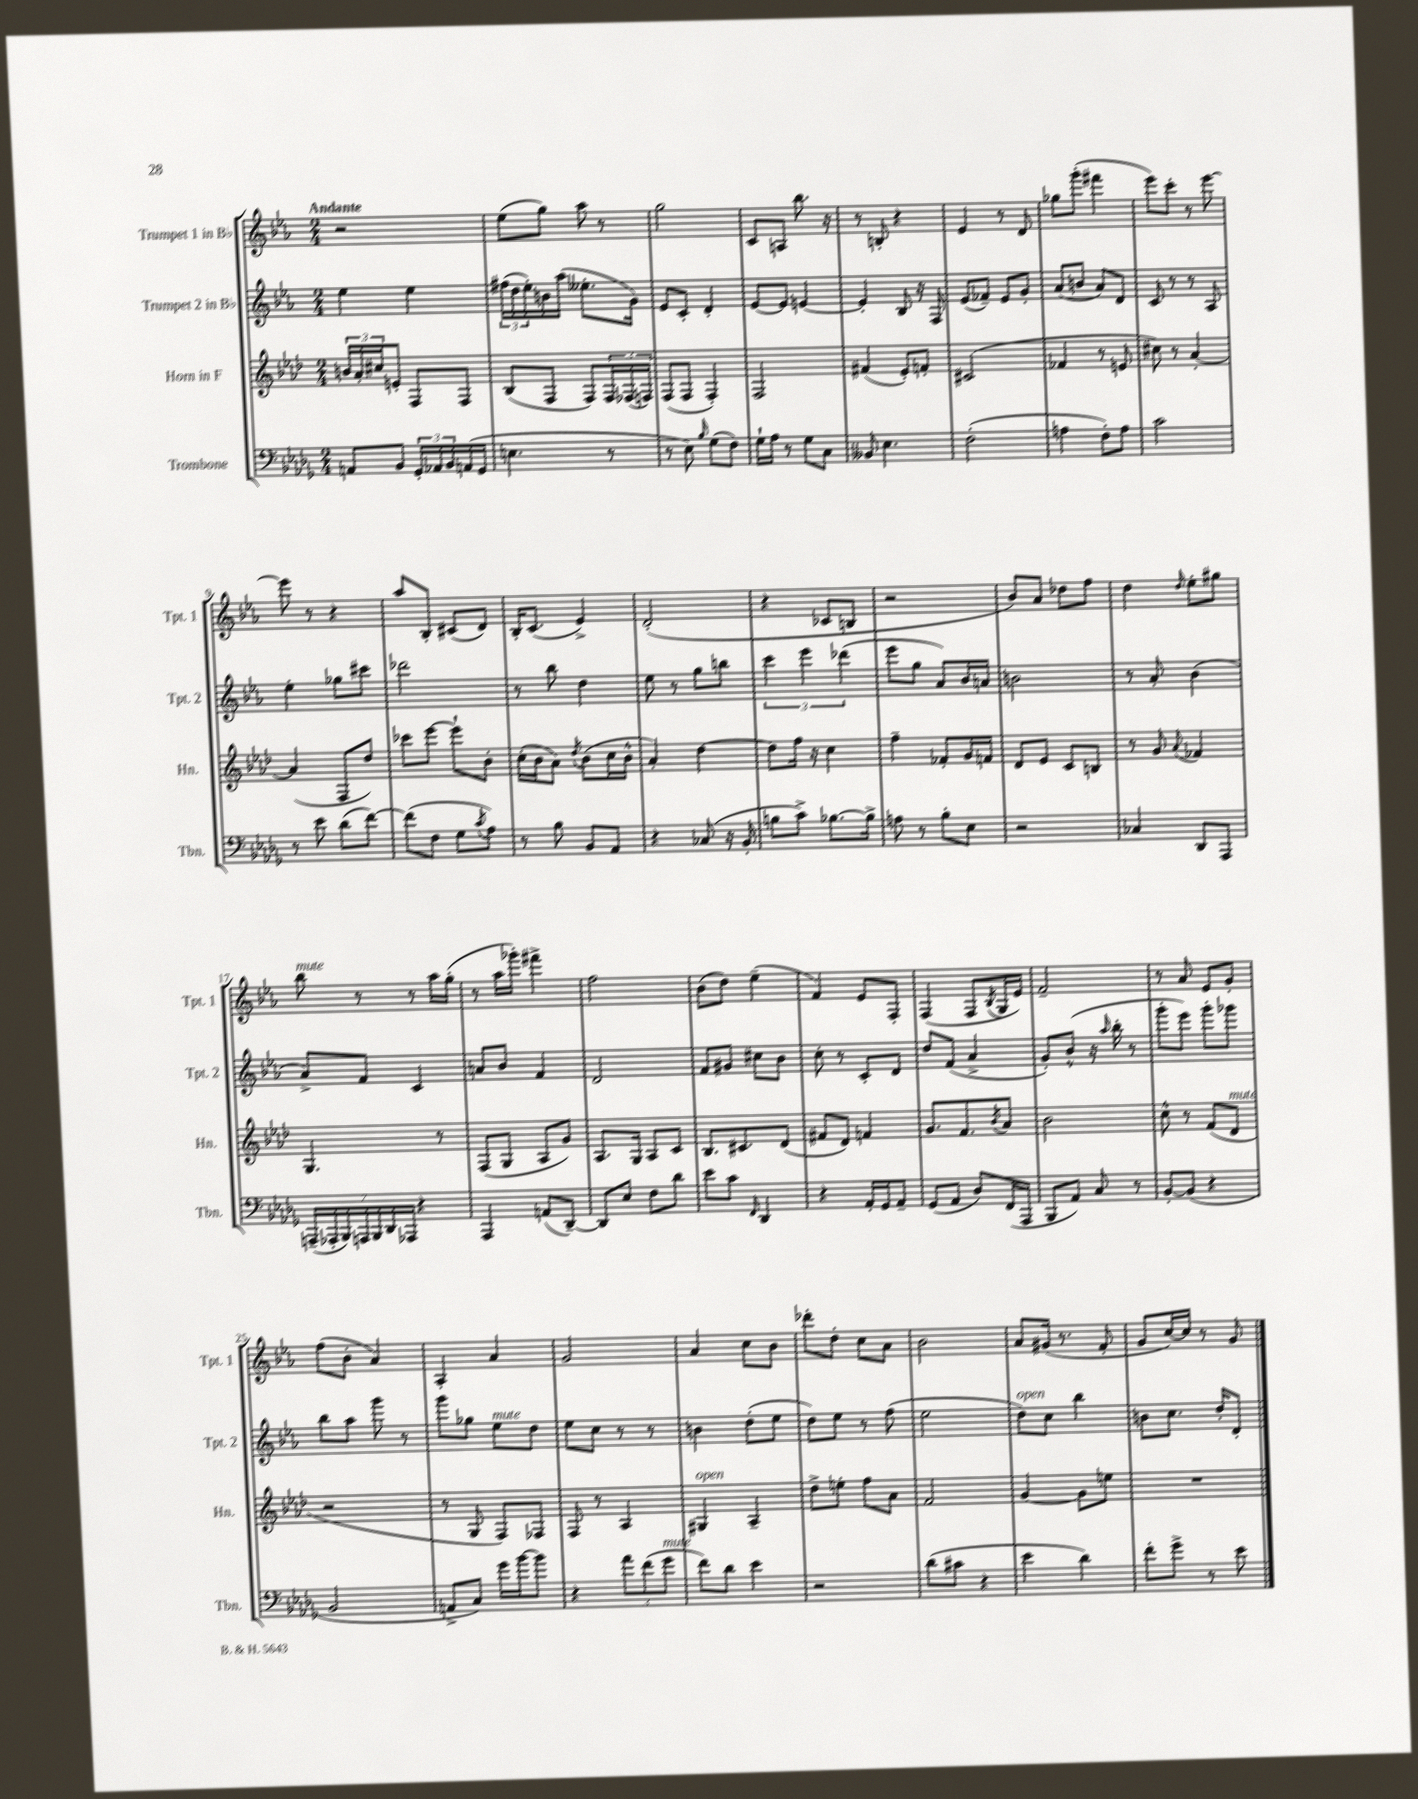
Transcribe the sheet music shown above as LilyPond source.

<<
\new StaffGroup <<
\new Staff = "s0" \with { instrumentName = "Trumpet 1 in Bb" shortInstrumentName = "Tpt. 1" } {
    \clef treble \key ees \major \numericTimeSignature \time 2/4 \tempo "Andante"
    r2 |
    ees''8( g''8) aes''8 r8 |
    g''2 |
    c'8 a8 bes''8. r16 |
    r8 b8-. r4 |
    ees'4 r8 d'8 |
    ges''8 g'''8-.( fis'''4 |
    ees'''8) c'''8-. r8 ees'''8~ |
    ees'''8 r8 r4 |
    aes''8 bes8-. cis'8( d'8) |
    bes16-. c'8.( ees'4->) |
    d'2-.( |
    r4 ces'8 b8 |
    r2 |
    bes'8) aes'8 des''8 f''8 |
    d''4 \grace { d''16 } ees''8-. gis''8 |
    bes''8^\markup { \italic "mute" } r8 r8 aes''16 g''16-.( |
    r8 aes''16 ges'''16-.) fis'''4-> |
    f''2 |
    bes'8( d''8) ees''4--( |
    f'4) ees'8 f8-. |
    f4( f8 \acciaccatura { bes8 } g16 ees'16) |
    f'2-- |
    r8 aes'8 ees'8 g'8-. |
    f''8( bes'8-. aes'4) |
    aes4-. aes'4 |
    g'2 |
    aes'4 c''8 bes'8 |
    des'''8-. d''8-. c''8 aes'8 |
    bes'2 |
    aes'8 gis'16( r8. f'8-. |
    g'8 c''16~) c''16 r8 g'8 \bar "|." |
}
\new Staff = "s1" \with { instrumentName = "Trumpet 2 in Bb" shortInstrumentName = "Tpt. 2" } {
    \clef treble \key ees \major \numericTimeSignature \time 2/4
    ees''4 ees''4 |
    \tuplet 3/2 { fis''16( d''16 ees''16-.) } b'16 aes''16( eeses''8.-. g'16) |
    ees'8 c'8-. d'4-. |
    ees'8~ ees'8 e'4~ |
    e'4-. bes8 r16 f16 |
    ees'8( fes'8--) ees'8 g'8-. |
    aes'8( b'8 aes'8) d'8 |
    c'8 r8 r8 aes8 |
    ees''4-. ges''8 cis'''8 |
    des'''2 |
    r8 bes''8 d''4 |
    ees''8 r8 g''8 b''8 |
    \tuplet 3/2 { c'''4 ees'''4 des'''4( } |
    ees'''8 g''8 aes'8) bes'16 a'16 |
    b'2 |
    r8 aes'8-. bes'4( |
    aes'8->) f'8 c'4 |
    a'8 bes'8 f'4 |
    d'2 |
    f'8 gis'8 cis''8 bes'8 |
    c''8-. r8 c'8-. d'8 |
    d''8 f'8( aes'4-> |
    g'8-.) bes'8-^( r16 \grace { aes''16 } bes''16-. r8 |
    g'''8-. ees'''8) g'''8-. ges'''8 |
    bes''8 aes''8 g'''8 r8 |
    g'''8 ges''8 ees''8^\markup { \italic "mute" } d''8 |
    ees''8 c''8 r8 r8 |
    b'4 d''8-.( ees''8 |
    d''8) ees''8 r8 f''8( |
    ees''2 |
    d''8^\markup { \italic "open" }) c''8 bes''4 |
    b'8 c''8. d''16-. d'8-. \bar "|." |
}
\new Staff = "s2" \with { instrumentName = "Horn in F" shortInstrumentName = "Hn." } {
    \clef treble \key aes \major \numericTimeSignature \time 2/4
    \tuplet 3/2 { b'16 aes'16-. cis''16 } e'8-. f8 f8 |
    bes8( f8 f8) \tuplet 3/2 { f16 fes16( f16) } |
    f8( f8 f4-.) |
    f2 |
    fis'4( ees'8-.) f'8-. |
    cis'2( |
    fes'4 r8 e'8 |
    cis''8) r8 aes'4~-. |
    aes'4( f8 des''8) |
    ces'''8 ees'''8~ ees'''8-! bes'8-. |
    c''16-.( bes'16 aes'8) \acciaccatura { des''8 } bes'8( c''16 bes'16-^ |
    aes'4-.) des''4~ |
    des''8 f''16 r16 c''4 |
    f''4-- fes'8-. g'16 f'16 |
    des'8 ees'8 c'8 b8 |
    r8 g'8 \appoggiatura { aes'8 } fes'4 |
    g4. r8 |
    f8( g8 aes8 g'8) |
    aes8. g16 aes8 c'8 |
    bes8. cis'8. des'8( |
    fis'8 des'8) f'4 |
    g'8. f'8. \acciaccatura { bes'8 } aes'8 |
    bes'2 |
    c''8-^ r8 f'8( des'8^\markup { \italic "mute" } |
    r2 |
    r8 g8 f8) fes8 |
    f8 r8 aes4 |
    gis4^\markup { \italic "open" } aes4-- |
    des''8-> e''8-. f''8 aes'8 |
    f'2 |
    g'4~ g'8 e''8 |
    R2 \bar "|." |
}
\new Staff = "s3" \with { instrumentName = "Trombone" shortInstrumentName = "Tbn." } {
    \clef bass \key des \major \numericTimeSignature \time 2/4
    a,8 bes,8 \tuplet 3/2 { ges,16-. aes,16 bes,16 } a,16( ges,16 |
    e4. r8 |
    r8 ees8) \grace { bes16 } ges8( f8) |
    ges16-! aes16 r8 ges8 c8 |
    beses,8 ees4. |
    f2-.( |
    a4 f8-.) a8 |
    c'2 |
    r8 ees'8 des'8( f'8~) |
    f'8( f8 ges8 \acciaccatura { c'8 } aes8) |
    r8 bes8 bes,8 aes,8 |
    r4 ces8( r16 bes,16-. |
    b8 c'8->) bes8.~ bes16-> |
    a8 r8 bes8-. ees8 |
    r2 |
    ces4 des,8 aes,,8 |
    \tuplet 7/4 { a,,16--( aes,,16-. bes,,16) a,,16 bes,,16 des,16 aes,,16 } r4 |
    aes,,4 a,8( des,8~--) |
    des,8 ees8 f8 des'8 |
    ees'8 c'8 \grace { f,16 } des,4 |
    r4 aes,16-. ges,16 aes,8-- |
    ges,8( aes,8 des8) f,16( aes,,16 |
    bes,,8 aes,8) c8 r8 |
    bes,8~-. bes,8( r4 |
    bes,2 |
    a,8-> c8) ges'16 bes'16~ bes'8 |
    r4 \tuplet 3/2 { aes'8 f'8( ges'8^\markup { \italic "mute" } } |
    f'8) des'8 ees'4 |
    r2 |
    des'8( cis'8 r4 |
    ees'4 des'4) |
    f'8-. ges'8-> r8 ees'8 \bar "|." |
}
>>
>>
